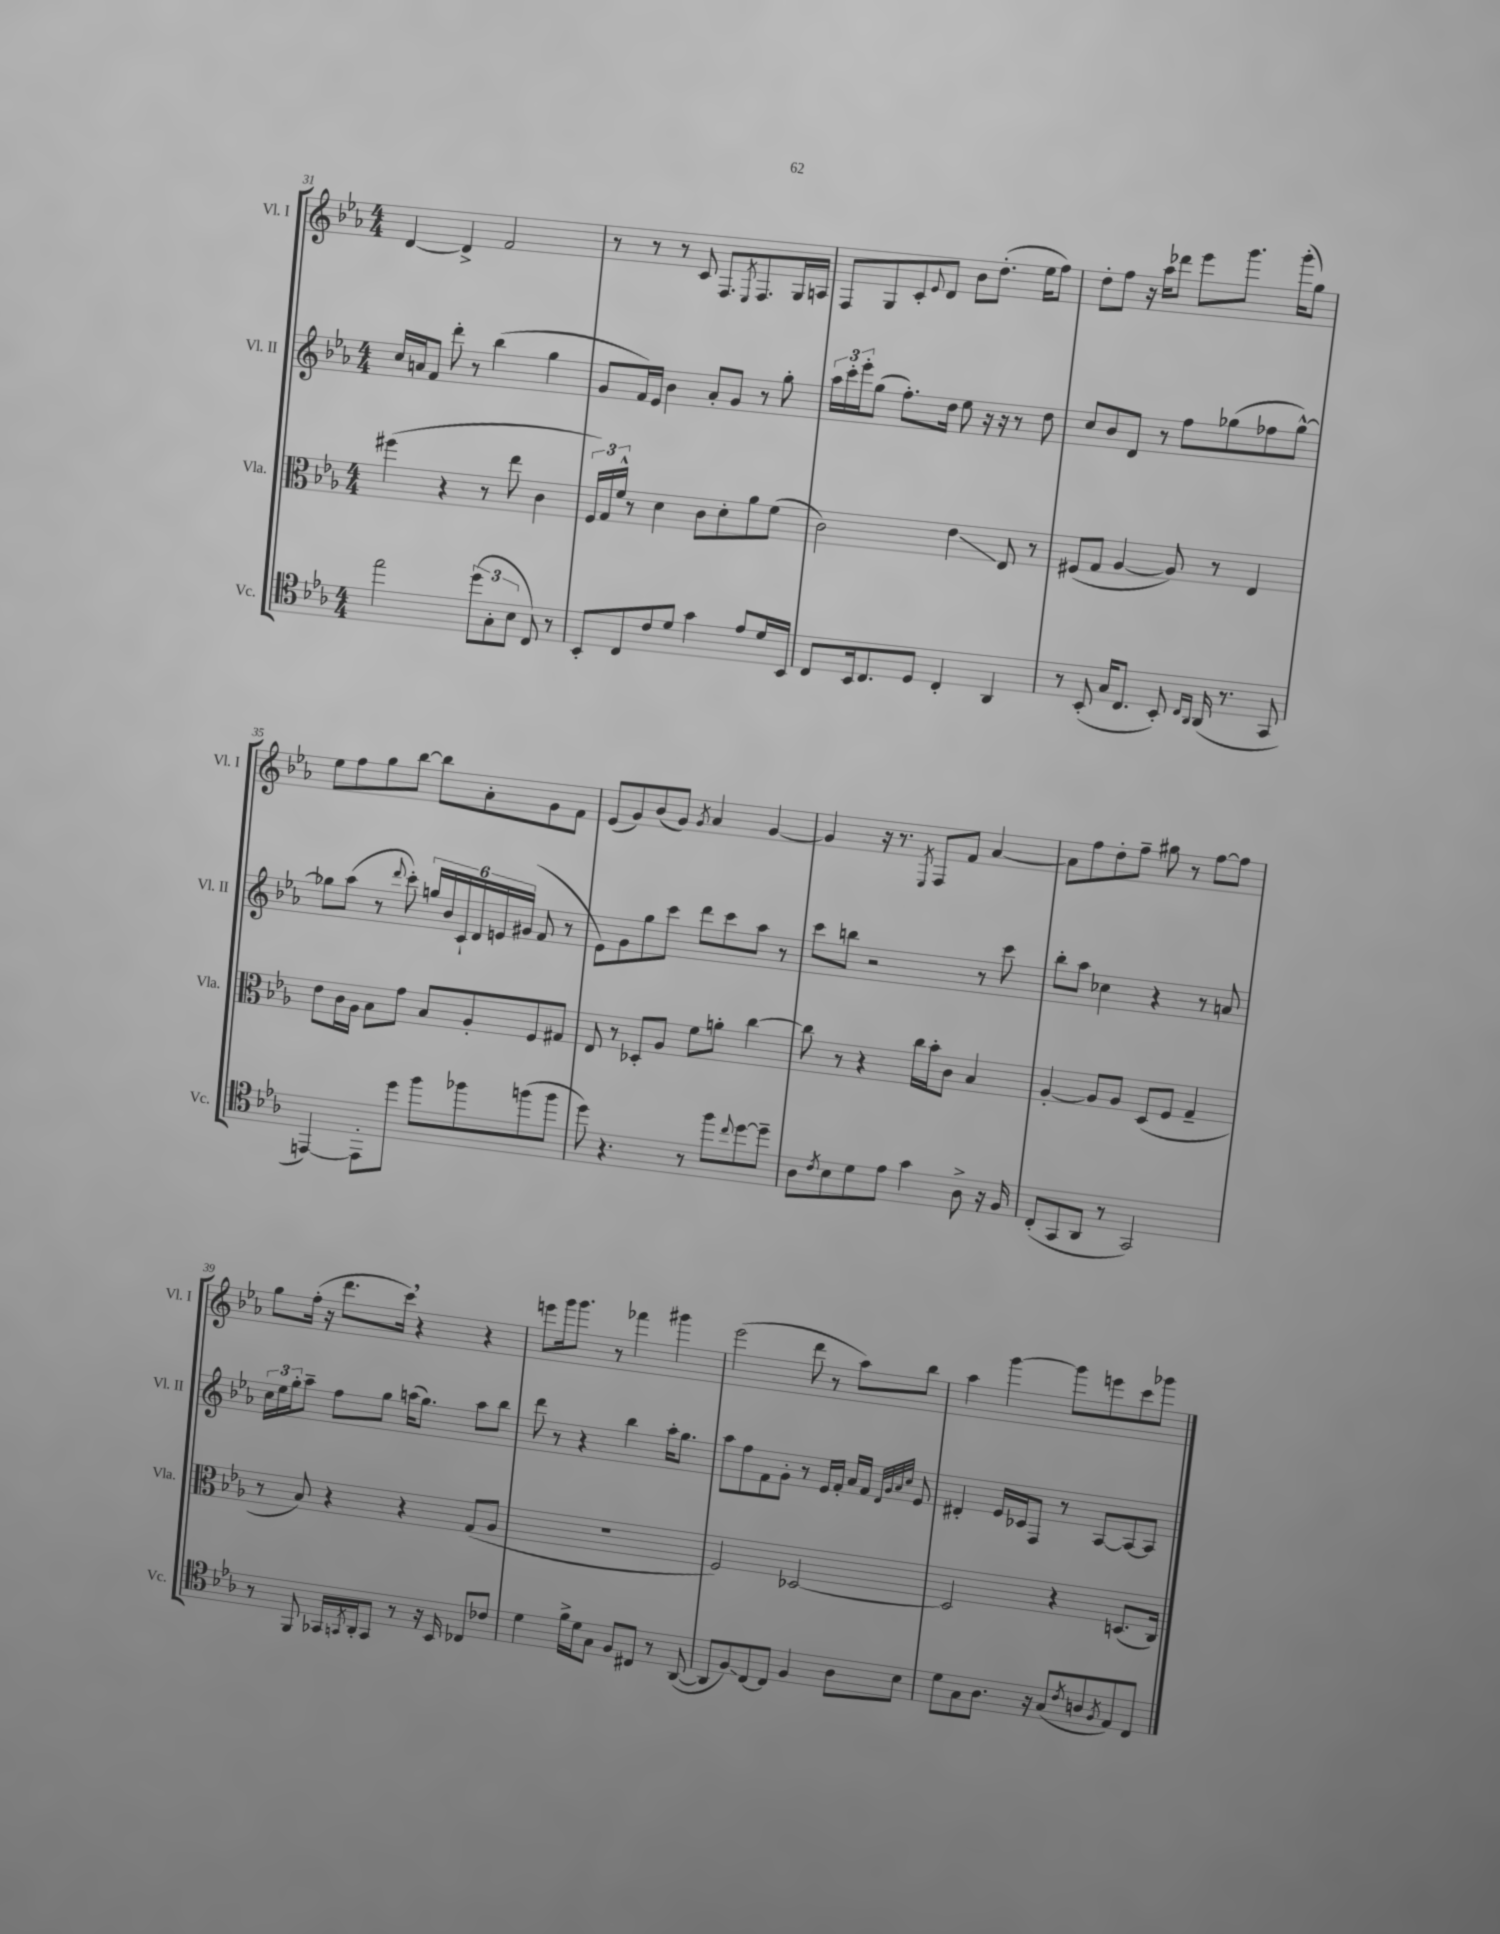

**kern	**kern	**kern	**kern
*staff4	*staff3	*staff2	*staff1
*clefC4	*clefC3	*clefG2	*clefG2
*k[b-e-a-]	*k[b-e-a-]	*k[b-e-a-]	*k[b-e-a-]
*M4/4	*M4/4	*M4/4	*M4/4
2ee-	(4ff#	16cc	[4d
.	.	16a	.
.	.	8f	.
.	4r	8ddd'	4d^]
.	.	8r	.
(12dd	8r	(4bb-	2f
12G'	.	.	.
.	8ee-	.	.
12B-	.	.	.
8C)	4c	4gg	.
8r	.	.	.
=	=	=	=
8BB-'	24F)	8g	8r
.	24G	.	.
.	24f^^	.	.
8C	8r	16f)	8r
.	.	16e-	.
8c	4d	4b-	8r
8d	.	.	8c
4g	8c	8a-'	8.F
.	8d'	8g	.
.	.	.	8qE-
.	.	.	8.F
8e-	8a-	8r	.
16d	(8f	8gg'	16G
16BB-	.	.	16A
=	=	=	=
8C	2c)	24aa-	8F
.	.	24ccc'	.
.	.	24eee-'	.
16BB-	.	(8gg	8G
8.C	.	.	.
.	.	8.ff')	8c'
.	.	.	8qqe-
8D	.	.	8d
.	.	16dd	.
4C'	4e-	8ee-	8b-
.	.	16r	(8.dd'
.	.	16r	.
4AA-	8E-	8r	.
.	.	.	16ee-
.	8r	8dd	8ff)
=	=	=	=
8r	(8F#	8cc	8dd'
(8BB-'	8G	8b-	8ff
16G	[4A-	8d	16r
8.C	.	.	16aa-
.	.	8r	8ddd-
8BB-')	8A-])	8ff	8eee-
16qqC	.	.	.
16qqAA-	.	.	.
(16AA-	8r	(8gg-	8.ggg
8.r	.	.	.
.	4E-	8ff-	.
.	.	.	(16ggg'
8GG	.	[8gg-^^)	8gg)
=	=	=	=
[4EE)	8e-	8gg-]	8ee-
.	16c	(8aa-	8ff
.	16A-	.	.
8EE']	8B-	8r	8gg
.	.	8qqddd	.
8dd	8g	8ccc')	[8bb-
8ff	8B-	24gg	8bb-]
.	.	24b-	.
.	.	24c`	.
8ff-	8A-'	24d	8a-'
.	.	24e	.
.	.	(24g#	.
(8ff	8F	8f	8g
8ff	8G#	8r	8f
=	=	=	=
8dd)	8E-	8e-)	(8e-
4.r	8r	8g	8g)
.	8D-'	8gg	(8b-
.	8A-	8ccc	8g)
.	.	.	8qg
8r	8f	8ddd	4a-
8ff	8a'	8ccc	.
8qqcc	.	.	.
[8dd	[4cc	8aa-	[4g
8dd~]	.	8r	.
=	=	=	=
8A-	8cc]	8ccc	4g]
8qc	.	.	.
8B-	8r	8bb	.
8d	4r	2r	16r
.	.	.	8.r
8e-	.	.	.
.	.	.	8qE-
4g	16cc	.	8F
.	16b-'	.	.
.	8c	.	8f
8A-^	4B-	8r	[4a-
16r	.	8ccc	.
16F	.	.	.
=	=	=	=
(8C'	[4A-'	8bb-'	8a-]
8GG	.	8aa-	8ff
8AA-	8A-]	4cc-	8dd'
8r	8A-	.	8ff~
2GG)	(8D	4r	8gg#
.	8F	.	8r
.	4G~	8r	[8ff
.	.	8a	8ff]
=	=	=	=
8r	8r	24cc	8gg
.	.	24ee-	.
.	.	24gg'	.
8FF	8B-)	8aa-~	(16ff'
.	.	.	16r
16GG-	4r	8ff	8.ddd
8qGG	.	.	.
16AA-'	.	.	.
8GG	.	8gg	.
.	.	.	16ccc)
8r	4r	(16aa	4r
.	.	8.gg)	.
16r	.	.	.
16BB-	.	.	.
8C-	(8G	8aa	4r
8c-	8A-	8bb-	.
=	=	=	=
4d	1r	8ddd	8eee
.	.	8r	16ggg
.	.	.	8.ggg
16f^	.	4r	.
16d	.	.	.
8G	.	.	8r
8F	.	4bb-	4fff-
8C#	.	.	.
8r	.	16aa-'	4ggg#
.	.	8.gg	.
([8AA-	.	.	.
=	=	=	=
8AA-]	2F)	8aa-	(2eee-
8F)	.	8ff	.
[8C	.	8f	.
8C]	.	8g'	.
4F	[2D-	8r	8ddd
.	.	16e-	8r
.	.	16f'	.
8A-	.	16a-	8aa-)
.	.	16f	.
.	.	32qqd	.
.	.	32qqg	.
.	.	32qqa-	.
.	.	32qqcc	.
8B-	.	8e-	8bb-
=	=	=	=
8d	2D-]	4d#'	4aa-
8G	.	.	.
8.A-	.	16e-	[4ggg
.	.	16c-	.
.	.	8F	.
16r	.	.	.
(8G	4r	8r	8ggg]
8qc	.	.	.
8A	.	[8A-	8eee
8qF	.	.	.
8E-)	(8.D	8A-_	8ccc
8C	.	8A-]	8ggg-
.	16C)	.	.
==	==	==	==
*-	*-	*-	*-
